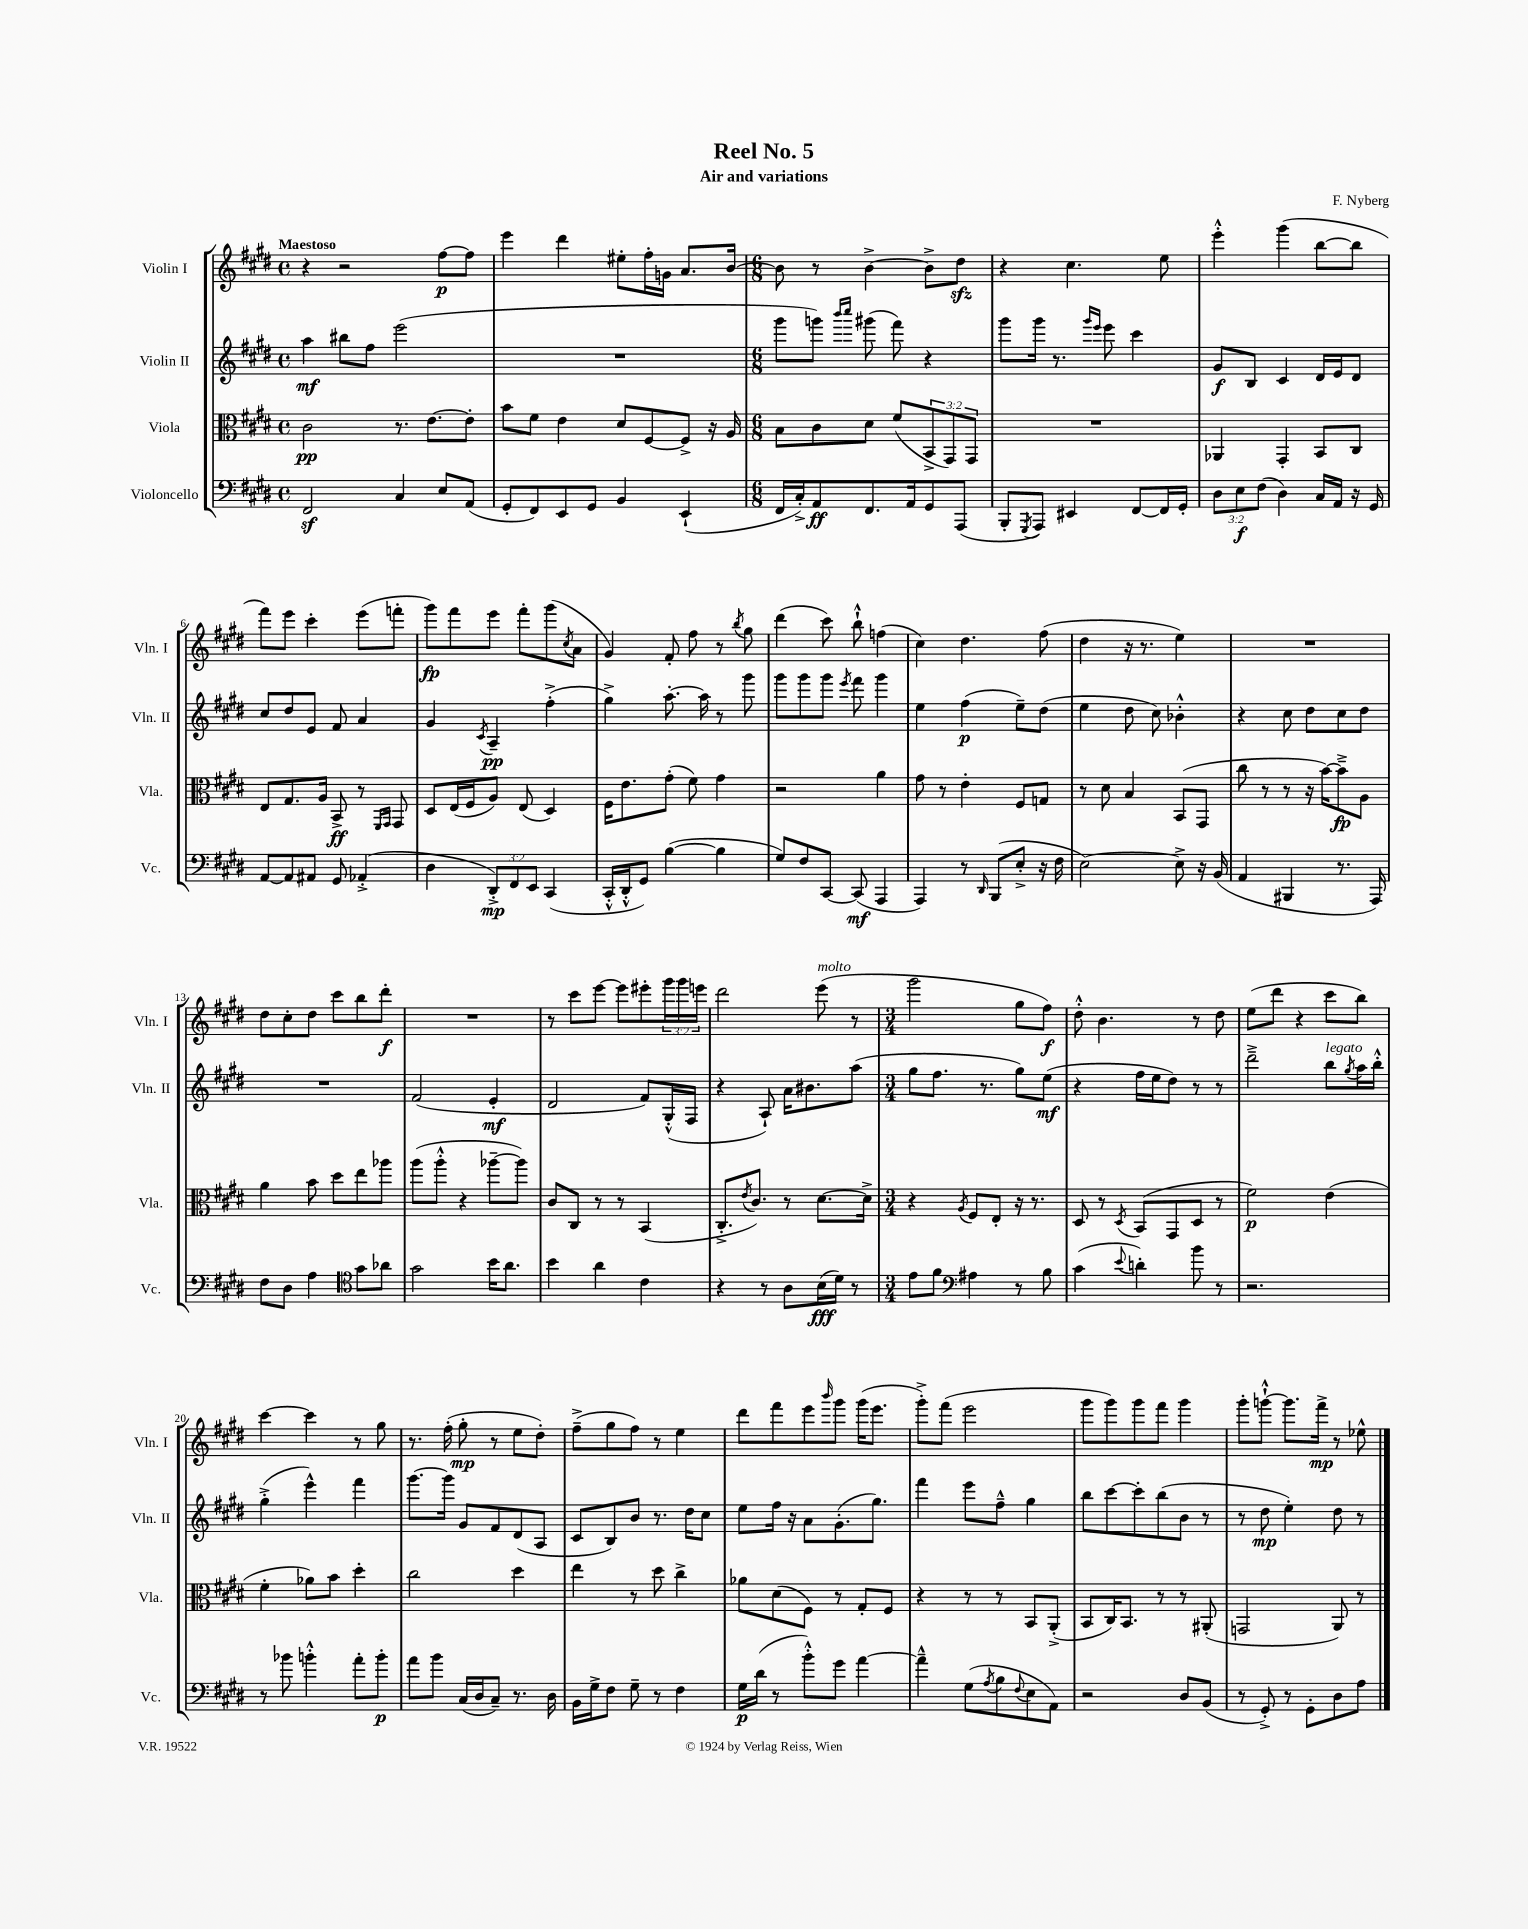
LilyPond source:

\header { title = "Reel No. 5" composer = "F. Nyberg" subtitle = "Air and variations" }
<<
\new StaffGroup <<
\new Staff = "s0" \with { instrumentName = "Violin I" shortInstrumentName = "Vln. I" } {
    \clef treble \key e \major \defaultTimeSignature \time 4/4 \override Staff.TupletNumber.text = #tuplet-number::calc-fraction-text \tempo "Maestoso"
    r4 r2 fis''8~\p fis''8 |
    e'''4 dis'''4 eis''8-. fis''16-. g'16 a'8. b'16~ |
    \numericTimeSignature \time 6/8 b'8 r8 b'4~-> b'8-> dis''8\sfz |
    r4 cis''4. e''8 |
    e'''4-.-^ gis'''4( b''8~ b''8 |
    fis'''8) e'''8 cis'''4-. e'''8( f'''8-. |
    gis'''8\fp) fis'''8 e'''8 fis'''8-. gis'''8( \acciaccatura { cis''8 } a'8 |
    gis'4) fis'8-. fis''8 r8 \acciaccatura { b''8 } gis''8 |
    dis'''4( cis'''8) b''8-!-^ f''4( |
    cis''4) dis''4. fis''8( |
    dis''4 r16 r8. e''4) |
    R2. |
    dis''8 cis''8-. dis''8 cis'''8 b''8 dis'''8-.\f |
    R2. |
    r8 cis'''8 e'''8~ e'''8 eis'''8-. \tuplet 3/2 { gis'''16 gis'''16 e'''16 } |
    dis'''2 e'''8^\markup { \italic "molto" }( r8 |
    \numericTimeSignature \time 3/4 gis'''2 gis''8 fis''8\f) |
    dis''8-.-^ b'4. r8 dis''8 |
    e''8( dis'''8 r4 cis'''8 b''8) |
    cis'''4~ cis'''4 r8 gis''8 |
    r8. fis''16-.( gis''8-.\mp r8 e''8 dis''8-.) |
    fis''8--->( gis''8 fis''8) r8 e''4 |
    dis'''8 fis'''8 e'''8 \grace { b'''16 } gis'''8 gis'''16( e'''8. |
    gis'''8-.->) fis'''8( e'''2 |
    gis'''8 gis'''8) gis'''8 fis'''8 gis'''4 |
    gis'''8-. g'''8~-!-^ g'''8. fis'''16->\mp r8 ees''8-^ \bar "|." |
}
\new Staff = "s1" \with { instrumentName = "Violin II" shortInstrumentName = "Vln. II" } {
    \clef treble \key e \major \defaultTimeSignature \time 4/4
    a''4\mf bis''8 fis''8 e'''2( |
    R1 |
    \numericTimeSignature \time 6/8 gis'''8 g'''8) \grace { b'''16 cis''''16 } gis'''8( fis'''8) r4 |
    gis'''8 gis'''16 r8. \grace { gis'''16 e'''16 } e'''8 cis'''4 |
    gis'8\f b8 cis'4 dis'16 e'16 dis'8 |
    cis''8 dis''8 e'8 fis'8 a'4 |
    gis'4 \acciaccatura { cis'8 } a4--\pp fis''4-.->( |
    gis''4->) a''8.~-. a''16 r8 gis'''8 |
    gis'''8 gis'''8 gis'''8 \acciaccatura { e'''8 } fis'''8 gis'''4 |
    e''4 fis''4\p( e''8--) dis''8( |
    e''4 dis''8 cis''8) bes'4-.-^ |
    r4 cis''8 dis''8 cis''8 dis''8 |
    R2. |
    fis'2( e'4-.\mf |
    dis'2 fis'8) gis16-.-^( fis16 |
    r4 a8-!) a'16 bis'8. a''8( |
    \numericTimeSignature \time 3/4 gis''8 fis''8. r8. gis''8) e''8\mf( |
    r4 fis''16 e''16 dis''8) r8 r8 |
    dis'''2---> b''8^\markup { \italic "legato" } \acciaccatura { gis''8 } a''16 b''16-.-^ |
    gis''4-.->( e'''4-^) fis'''4 |
    gis'''8.~ gis'''16 gis'8 fis'8 dis'8( a8 |
    cis'8 b8) b'8 r8. dis''16 cis''8 |
    e''8 fis''16 r16 a'8 gis'8.-.( gis''8.) |
    fis'''4 e'''8 fis''8---^ gis''4 |
    b''8 cis'''8~ cis'''8-. b''8( b'8 r8 |
    r8 dis''8\mp e''4-.) dis''8 r8 \bar "|." |
}
\new Staff = "s2" \with { instrumentName = "Viola" shortInstrumentName = "Vla." } {
    \clef alto \key e \major \defaultTimeSignature \time 4/4 \override Staff.TupletNumber.text = #tuplet-number::calc-fraction-text
    cis'2\pp r8. e'8.~ e'8-. |
    b'8 fis'8 e'4 dis'8 fis8~ fis8-> r16 a16 |
    \numericTimeSignature \time 6/8 b8 cis'8 dis'8 fis'8( \tuplet 3/2 { b,8-> gis,8) gis,8 } |
    R2. |
    aes,4 gis,4-. b,8 cis8 |
    e8 gis8. a16 b,8->\ff r8 \grace { fis,16 gis,16 } gis,8 |
    dis8 e16( fis16 a8) e8( dis4) |
    fis16 e'8. gis'8-.( fis'8) gis'4 |
    r2 a'4 |
    gis'8 r8 e'4-. fis8 g8 |
    r8 dis'8 b4 b,8( gis,8 |
    cis''8 r8 r8 r16 b'16~) b'8--->\fp a8 |
    a'4 b'8 dis''8 e''8 aes''8 |
    a''8( a''8-.-^ r4 aes''8~-- aes''8) |
    cis'8 cis8 r8 r8 b,4( |
    cis8.-.-> \acciaccatura { e'8 } cis'8.) r8 dis'8.~ dis'16-> |
    \numericTimeSignature \time 3/4 r4 \acciaccatura { a8 } fis8 e8-. r16 r8. |
    dis8 r8 \acciaccatura { dis8 } b,8( gis,8 dis8 r8 |
    fis'2\p) e'4( |
    fis'4-. aes'8) b'8 dis''4-. |
    cis''2 dis''4 |
    e''4 r8 dis''8 cis''4-> |
    aes'8 dis'8( fis8) r8 gis8-. fis8 |
    r4 r8 r8 b,8 a,8-.->( |
    b,8 cis16) b,8. r8 r8 ais,8-.( |
    g,2 a,8) r8 \bar "|." |
}
\new Staff = "s3" \with { instrumentName = "Violoncello" shortInstrumentName = "Vc." } {
    \clef bass \key e \major \defaultTimeSignature \time 4/4 \override Staff.TupletNumber.text = #tuplet-number::calc-fraction-text
    fis,2\sf cis4 e8 a,8( |
    gis,8-. fis,8) e,8 gis,8 b,4 e,4-!( |
    \numericTimeSignature \time 6/8 fis,16 cis16-.->) a,8\ff fis,8. a,16 gis,8 a,,8( |
    b,,8-. \acciaccatura { gis,,8 } a,,8) eis,4 fis,8~ fis,16 gis,16-. |
    \tuplet 3/2 { dis8 e8\f fis8( } dis4) cis16 a,16 r16 gis,16 |
    a,8~ a,8 ais,8 gis,8 aes,4-.->( |
    dis4 \tuplet 3/2 { dis,8-.->\mp) fis,8 e,8 } cis,4( |
    cis,16-.-^ dis,16-.-^ gis,8) b4~( b4 |
    gis8) fis8 cis,8~ cis,8\mf( a,,4 |
    a,,4) r8 \grace { dis,16 } b,,8( e8-.-> r16 fis16 |
    e2~) e8-> r16 b,16( |
    a,4 bis,,4 r8. a,,16) |
    fis8 dis8 a4 \clef tenor gis'8 aes'8 |
    gis'2 b'16 a'8. |
    b'4 a'4 cis'4 |
    r4 r8 a8 b16\fff( dis'16) r8 |
    \numericTimeSignature \time 3/4 e'8 fis'8 \clef bass ais4 r8 b8 |
    cis'4( \appoggiatura { e'8 } d'4-.) b'8 r8 |
    r2. |
    r8 bes'8 b'4-.-^ a'8-. b'8-.\p |
    a'8 b'8 cis16( dis16 cis8--) r8. dis16 |
    b,16 gis16-> fis8 gis8-- r8 fis4 |
    gis16\p dis'16( r8 b'8-.-^) gis'8 a'4~ |
    a'4---^ gis8( \acciaccatura { a8 } b8 \appoggiatura { fis8 } e8 a,8) |
    r2 dis8 b,8( |
    r8 gis,8-.->) r8 gis,8-. dis8 a8 \bar "|." |
}
>>
>>
